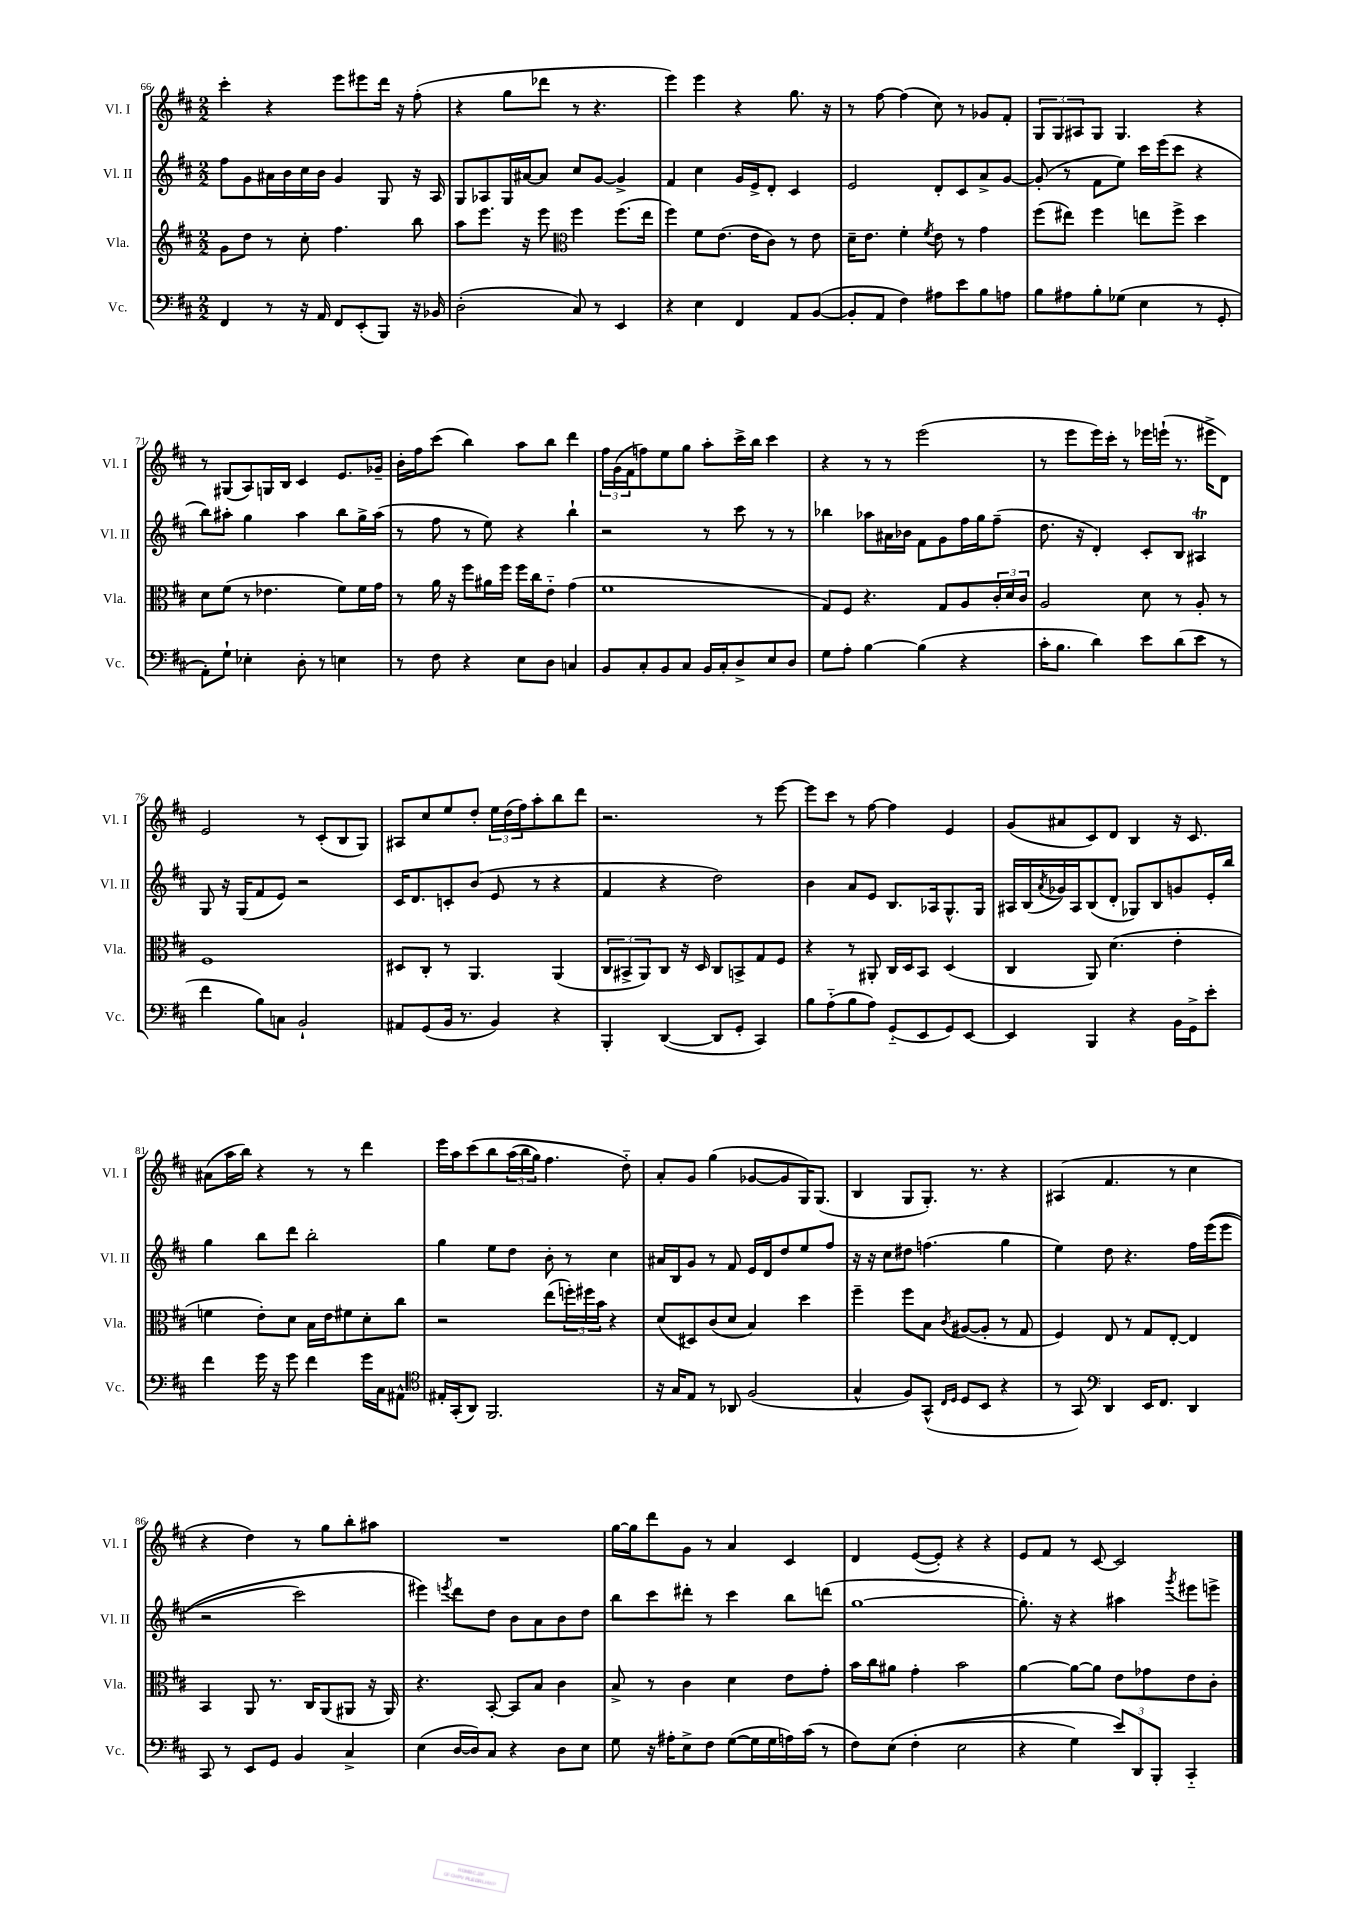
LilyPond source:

<<
\new StaffGroup <<
\new Staff = "s0" \with { instrumentName = "Vl. I" shortInstrumentName = "Vl. I" } {
    \clef treble \key d \major \numericTimeSignature \time 2/2
    cis'''4-. r4 e'''8 eis'''8 d'''16 r16 fis''8-.( |
    r4 g''8 des'''8 r8 r4. |
    e'''4) e'''4 r4 g''8. r16 |
    r8 fis''8~ fis''4( cis''8) r8 ges'8 fis'8-. |
    \tuplet 3/2 { g8 g8 ais8 } g8 g4. r4 |
    r8 gis8( a8) g16 b16 cis'4 e'8. ges'16-- |
    b'16-. fis''16 cis'''8( b''4) a''8 b''8 d'''4 |
    \tuplet 3/2 { fis''16 g'16( fis'16 } f''8) e''8 g''8 a''8-. cis'''16-> b''16 cis'''4 |
    r4 r8 r8 e'''2( |
    r8 e'''8 e'''16) cis'''16-. r8 ees'''16 e'''16-!( r8. eis'''16-> d'8) |
    e'2 r8 cis'8-.( b8 g8) |
    ais8 cis''8 e''8 d''8-. \tuplet 3/2 { e''16 d''16( fis''16) } a''8-. b''8 d'''8 |
    r2. r8 e'''8~ |
    e'''8 cis'''8 r8 fis''8~ fis''4 e'4 |
    g'8( ais'8 cis'8) d'8 b4 r16 cis'8. |
    ais'8( a''16 b''16) r4 r8 r8 d'''4 |
    e'''16 a''16 cis'''8\( b''8 \tuplet 3/2 { a''16( b''16 g''16) } fis''4. d''8-_\) |
    a'8-. g'8 g''4( ges'8~ ges'8 g16) g8.( |
    b4 g8 g8.-.) r8. r4 |
    ais4( fis'4. r8 cis''4 |
    r4 d''4) r8 g''8 b''8-. ais''8 |
    R1 |
    g''16~ g''16 d'''8 g'8 r8 a'4 cis'4 |
    d'4 e'8~( e'8-.) r4 r4 |
    e'8 fis'8 r8 cis'8~ cis'2 \bar "|." |
}
\new Staff = "s1" \with { instrumentName = "Vl. II" shortInstrumentName = "Vl. II" } {
    \clef treble \key d \major \numericTimeSignature \time 2/2
    fis''8 g'8 ais'16 b'16 cis''16 b'16 g'4 g8 r16 a16 |
    g8 aes8 g16 ais'16~ ais'8 cis''8 g'8~ g'4-> |
    fis'4 cis''4 g'16 e'16-> d'8-. cis'4 |
    e'2 d'8-. cis'8 a'8-> g'8~ |
    g'8-.( r8 fis'8 e''8) cis'''16 e'''16( cis'''8 r4 |
    b''8) ais''8-. g''4 ais''4 b''8 g''16-> ais''16( |
    r8 fis''8 r8 e''8) r4 b''4-! |
    r2 r8 cis'''8 r8 r8 |
    bes''4 aes''8 ais'16 bes'16 fis'8 g'8 fis''16 g''16 fis''8--( |
    d''8. r16 d'4-.) cis'8-. b8 ais4\trill |
    g8 r16 g16( fis'8 e'8) r2 |
    cis'16 d'8. c'8-. b'8( e'8 r8 r4 |
    fis'4 r4 d''2) |
    b'4 a'8 e'8 b8. aes16 g8.-^ g16 |
    ais16 b16( \acciaccatura { a'8 } ges'16) ais16 b8( d'8-. ges8) b8 g'8 e'16-. b''16 |
    g''4 b''8 d'''8 b''2-. |
    g''4 e''8 d''8 b'8-. r8 cis''4 |
    ais'16 b16 g'8 r8 fis'8 e'16 d'16 d''8 e''8 fis''8 |
    r16 r16 cis''8 dis''8 f''4.( g''4 |
    e''4) d''8 r4. fis''16 e'''16(\( e'''8 |
    r2 cis'''2) |
    eis'''4\) \acciaccatura { e'''8 } d'''8 d''8 b'8 a'8 b'8 d''8 |
    b''8 cis'''8 dis'''8-. r8 cis'''4 b''8 d'''8( |
    g''1~ |
    g''8.-.) r16 r4 ais''4 \acciaccatura { g'''8 } eis'''8 e'''8-> \bar "|." |
}
\new Staff = "s2" \with { instrumentName = "Vla." shortInstrumentName = "Vla." } {
    \clef treble \key d \major \numericTimeSignature \time 2/2
    g'8 d''8 r8 cis''8-. fis''4. b''8 |
    a''8 e'''8. r16 e'''8 \clef alto fis''4 fis''8.( e''16 |
    fis''4) fis'8 e'8.( e'16 cis'8) r8 e'8 |
    d'16-- e'8. fis'4-. \acciaccatura { fis'8 } e'8 r8 g'4 |
    fis''8( eis''8) fis''4 e''8 fis''8-> d''4 |
    d'8 fis'8( r8 ees'4. fis'8) fis'16 g'16 |
    r8 a'16 r16 fis''8 ais'16 fis''16 fis''16 cis''16 e'8-_ g'4( |
    fis'1 |
    g8) fis8 r4. g8 a8 \tuplet 3/2 { cis'16-. d'16 cis'16 } |
    a2 d'8 r8 a8-. r8 |
    fis1 |
    dis8 cis8-. r8 a,4. a,4( |
    \tuplet 3/2 { cis8 bis,8-> a,8) } cis8 r16 d16 cis8 b,8-> g8 fis8 |
    r4 r8 ais,8-. cis16 d16 b,8 d4( |
    cis4 a,8) d'4.( e'4-. |
    f'4 e'8-.) d'8 b16 e'16 fis'8 d'8-. cis''8 |
    r2 e''8( \tuplet 3/2 { f''16-.) fis''16 b'16 } r4 |
    d'8( dis8) cis'8( d'8 b4) d''4 |
    fis''4-- fis''8 b8 \acciaccatura { cis'8 } ais8~( ais8-. r8 g8 |
    fis4) e8 r8 g8 e8~-. e4 |
    b,4 a,8 r8. cis16 a,8( ais,8 r16 ais,16) |
    r4. b,8~-. b,8 b8 cis'4 |
    b8-> r8 cis'4 d'4 e'8 g'8-. |
    b'16 cis''16 ais'8 g'4-. b'2 |
    a'4~ a'8~ a'8 e'8 ges'8 e'8 cis'8-. \bar "|." |
}
\new Staff = "s3" \with { instrumentName = "Vc." shortInstrumentName = "Vc." } {
    \clef bass \key d \major \numericTimeSignature \time 2/2
    fis,4 r8 r16 a,16 fis,8 e,8-.( b,,8) r16 bes,16 |
    d2-.( cis8) r8 e,4 |
    r4 e4 fis,4 a,8 b,8~( |
    b,8-. a,8 fis4) ais8 e'8 b8 a8 |
    b8 ais8 b8-. ges8( e4 r8 g,8-. |
    a,8-.) g8-! ees4-. d8-. r8 e4 |
    r8 fis8 r4 e8 d8 c4 |
    b,8 cis8-. b,8 cis8 b,16 cis16-. d8-> e8 d8 |
    g8 a8-. b4~ b4( r4 |
    cis'16-. b8. d'4) e'8 d'8( e'8 r8 |
    fis'4 b8) c8 b,2-! |
    ais,8 g,8( b,16 r8. b,4) r4 |
    b,,4-. d,4~( d,8 g,8-. cis,4) |
    b8 a8-_( b8 a8) g,8-_( e,8 g,8) e,8~ |
    e,4 b,,4 r4 b,16 g,16-> e'8-. |
    fis'4 g'16 r16 g'8 fis'4 g'16 cis16 ais,8-^ |
    \clef tenor eis16-. g,16-.( a,8) fis,2. |
    r16 g16 e8 r8 aes,8 fis2( |
    g4-^ fis8) g,8-^( \grace { cis16 d16 } d8 b,8 r4 |
    r8 g,8) \clef bass d,4 e,16 fis,8. d,4 |
    cis,8 r8 e,8 g,8 b,4 cis4-> |
    e4( d16~ d16) cis8 r4 d8 e8 |
    g8 r16 ais16-. e8-> fis8 g8~( g16 g16 a16) cis'16( r8 |
    fis8) e8\( fis4-.( e2 |
    r4 g4) \tuplet 3/2 { e'8\) d,8 b,,8-. } cis,4-_ \bar "|." |
}
>>
>>
\layout { \context { \Score currentBarNumber = #66 } }
